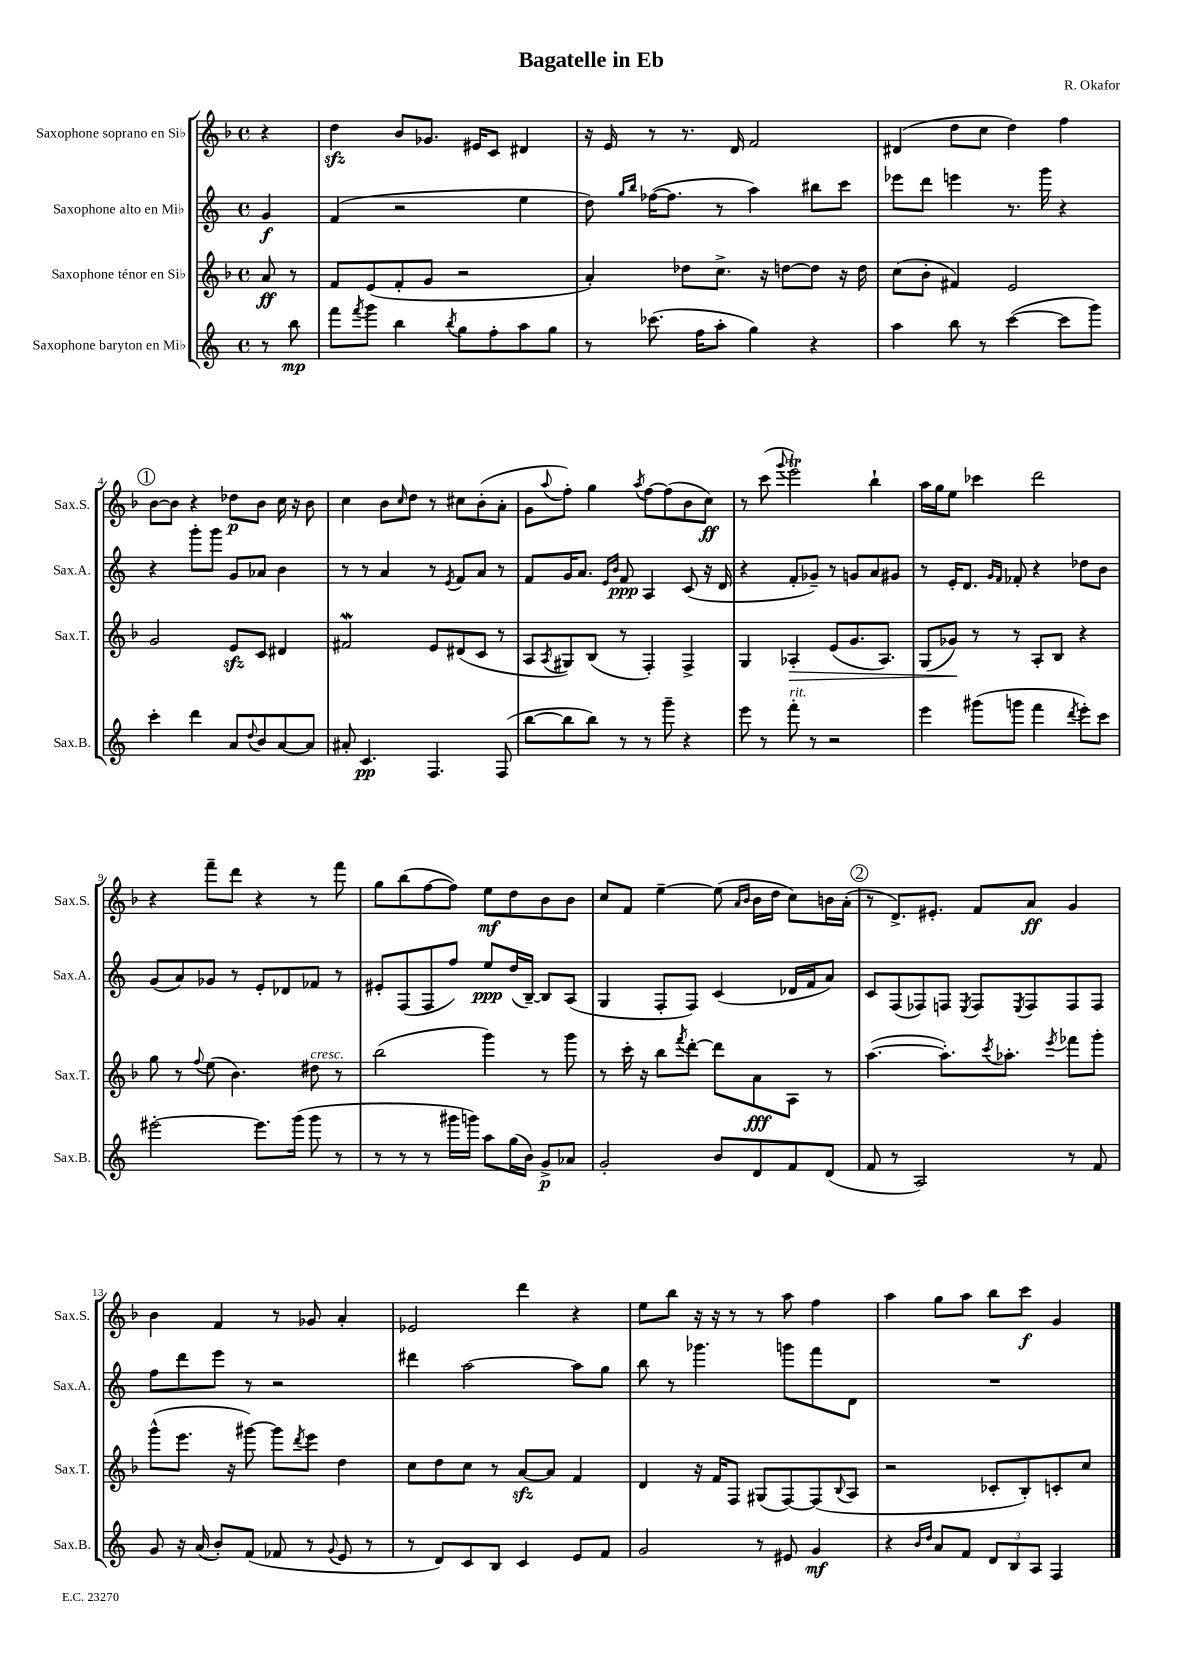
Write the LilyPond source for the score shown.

\header { title = "Bagatelle in Eb" composer = "R. Okafor" }
<<
\new StaffGroup <<
\new Staff = "s0" \with { instrumentName = "Saxophone soprano en Sib" shortInstrumentName = "Sax.S." } {
    \clef treble \key f \major \defaultTimeSignature \time 4/4 \partial 4
    r4 |
    d''4\sfz bes'8 ges'8. eis'16 c'8 dis'4 |
    r16 e'16 r8 r8. d'16 f'2 |
    dis'4( d''8 c''8 d''4) f''4 |
    \mark \markup { \circle "1" } bes'8~ bes'8 r4 des''8\p bes'8 c''16 r16 bes'8 |
    c''4 bes'8 \grace { c''16 } d''8 r8 cis''8 bes'8-.( a'8-. |
    g'8 \appoggiatura { a''8 } f''8-.) g''4 \acciaccatura { a''8 } f''8~ f''8( bes'8 c''8\ff) |
    r8 c'''8( \appoggiatura { g'''8 } e'''2\trill) bes''4-! |
    a''16 g''16 e''8 ces'''4 d'''2 |
    r4 f'''8-- d'''8 r4 r8 f'''8 |
    g''8 bes''8( f''8~ f''8) e''8\mf d''8 bes'8 bes'8 |
    c''8 f'8 e''4~-- e''8( \grace { a'16 bes'16 } bes'16 d''16 c''8) b'16 a'16-.( |
    \mark \markup { \circle "2" } r8 d'8.->) eis'8.-. f'8 a'8\ff g'4 |
    bes'4 f'4 r8 ges'8 a'4-. |
    ees'2 d'''4 r4 |
    e''8 bes''8 r16 r16 r8 r8 a''8 f''4 |
    a''4 g''8 a''8 bes''8 c'''8\f g'4 \bar "|." |
}
\new Staff = "s1" \with { instrumentName = "Saxophone alto en Mib" shortInstrumentName = "Sax.A." } {
    \clef treble \key c \major \defaultTimeSignature \time 4/4 \partial 4
    g'4\f |
    f'4( r2 e''4 |
    d''8) \grace { g''16 b''16 } fes''16~( fes''8. r8 a''4) bis''8 c'''8 |
    ees'''8 d'''8 e'''4 r8. g'''16 r4 |
    \mark \markup { \circle "1" } r4 g'''8-. g'''8 g'8 aes'8 b'4 |
    r8 r8 a'4 r8 \acciaccatura { e'8 } f'8 a'8 r8 |
    f'8 g'16 a'8. \grace { e'16 b'16 } f'8\ppp a4 c'8( r16 d'16 |
    r4 f'8-. ges'8--) r8 g'8 a'8 gis'8 |
    r8 e'16-. d'8. \grace { g'16 f'16 } fes'8-. r4 des''8 b'8 |
    g'8( a'8) ges'8 r8 e'8-. des'8 fes'8 r8 |
    eis'8-. f8( f8 f''8) e''8\ppp d''16( b16~--) b8 a8( |
    g4 f8-. f8) c'4( des'16 f'16 a'8) |
    \mark \markup { \circle "2" } c'8 f8( fes8) f8 \acciaccatura { e8 } f8 \acciaccatura { e8 } f8 f8 f8 |
    f''8 d'''8 e'''8 r8 r2 |
    dis'''4 a''2~ a''8 g''8 |
    b''8 r8 ges'''4. g'''8 f'''8 d'8 |
    R1 \bar "|." |
}
\new Staff = "s2" \with { instrumentName = "Saxophone ténor en Sib" shortInstrumentName = "Sax.T." } {
    \clef treble \key f \major \defaultTimeSignature \time 4/4 \partial 4
    a'8\ff r8 |
    f'8 e'8( f'8-. g'8 r2 |
    a'4-.) des''8 c''8.-> r16 d''8~ d''8 r16 d''16 |
    c''8( bes'8-. fis'4) e'2 |
    \mark \markup { \circle "1" } g'2 e'8\sfz c'8 dis'4 |
    fis'2\mordent e'8 dis'8( c'8 r8 |
    a8 \acciaccatura { a8 } gis8) bes8( r8 f4-.) f4-> |
    g4 aes4-.\> e'8( g'8. aes8.) |
    g8( ges'8\!) r8 r8 a8-. bes8 r4 |
    g''8 r8 \appoggiatura { f''8 } e''8( bes'4.) dis''8^\markup { \italic "cresc." } r8 |
    bes''2( g'''4) r8 g'''8 |
    r8 c'''16-. r16 bes''8 \acciaccatura { f'''8 } d'''8~-. d'''8 a'8\fff a8 r8 |
    \mark \markup { \circle "2" } a''4.~( a''8.-.) \acciaccatura { c'''8 } aes''8.-. \acciaccatura { e'''8 } fes'''8 g'''8-. |
    g'''8-^( e'''8. r16 gis'''8~) gis'''8 \acciaccatura { d'''8 } e'''8 d''4 |
    c''8 d''8 c''8 r8 a'8~\sfz a'8 f'4 |
    d'4 r16 f'16 f8 gis8( f8~) f8( \appoggiatura { bes8 } a8 |
    r2 ces'8-. bes8-.) c'8-. c''8 \bar "|." |
}
\new Staff = "s3" \with { instrumentName = "Saxophone baryton en Mib" shortInstrumentName = "Sax.B." } {
    \clef treble \key c \major \defaultTimeSignature \time 4/4 \partial 4
    r8 b''8\mp |
    f'''8 \acciaccatura { f'''8 } g'''8 b''4 \acciaccatura { b''8 } g''8 f''8-. a''8 g''8 |
    r8 ces'''8.( f''16 a''8-. g''4) r4 |
    a''4 b''8 r8 c'''4~( c'''8 g'''8) |
    \mark \markup { \circle "1" } c'''4-. d'''4 a'8 \appoggiatura { d''8 } b'8 a'8~ a'8 |
    ais'8-. c'4.\pp f4. f8( |
    b''8~ b''8 b''8) r8 r8 g'''8-- r4 |
    e'''8 r8 f'''8-.^\markup { \italic "rit." } r8 r2 |
    e'''4 gis'''8( g'''8 f'''4 \acciaccatura { d'''8 } e'''8-.) c'''8 |
    eis'''2~-. eis'''8. g'''16( g'''8 r8 |
    r8 r8 r8 gis'''16 g'''16) a''8 g''16( b'16) g'8->\p aes'8 |
    g'2-. b'8 d'8 f'8 d'8( |
    \mark \markup { \circle "2" } f'8 r8 a2) r8 f'8 |
    g'8 r16 a'16( b'8-.) f'8( fes'8 r8 \appoggiatura { g'8 } e'8 r8 |
    r8 d'8) c'8 b8 c'4 e'8 f'8 |
    g'2 r8 eis'8 g'4\mf |
    r4 \grace { b'16 d''16 } a'8 f'8 \tuplet 3/2 { d'8 b8 a8 } f4 \bar "|." |
}
>>
>>
